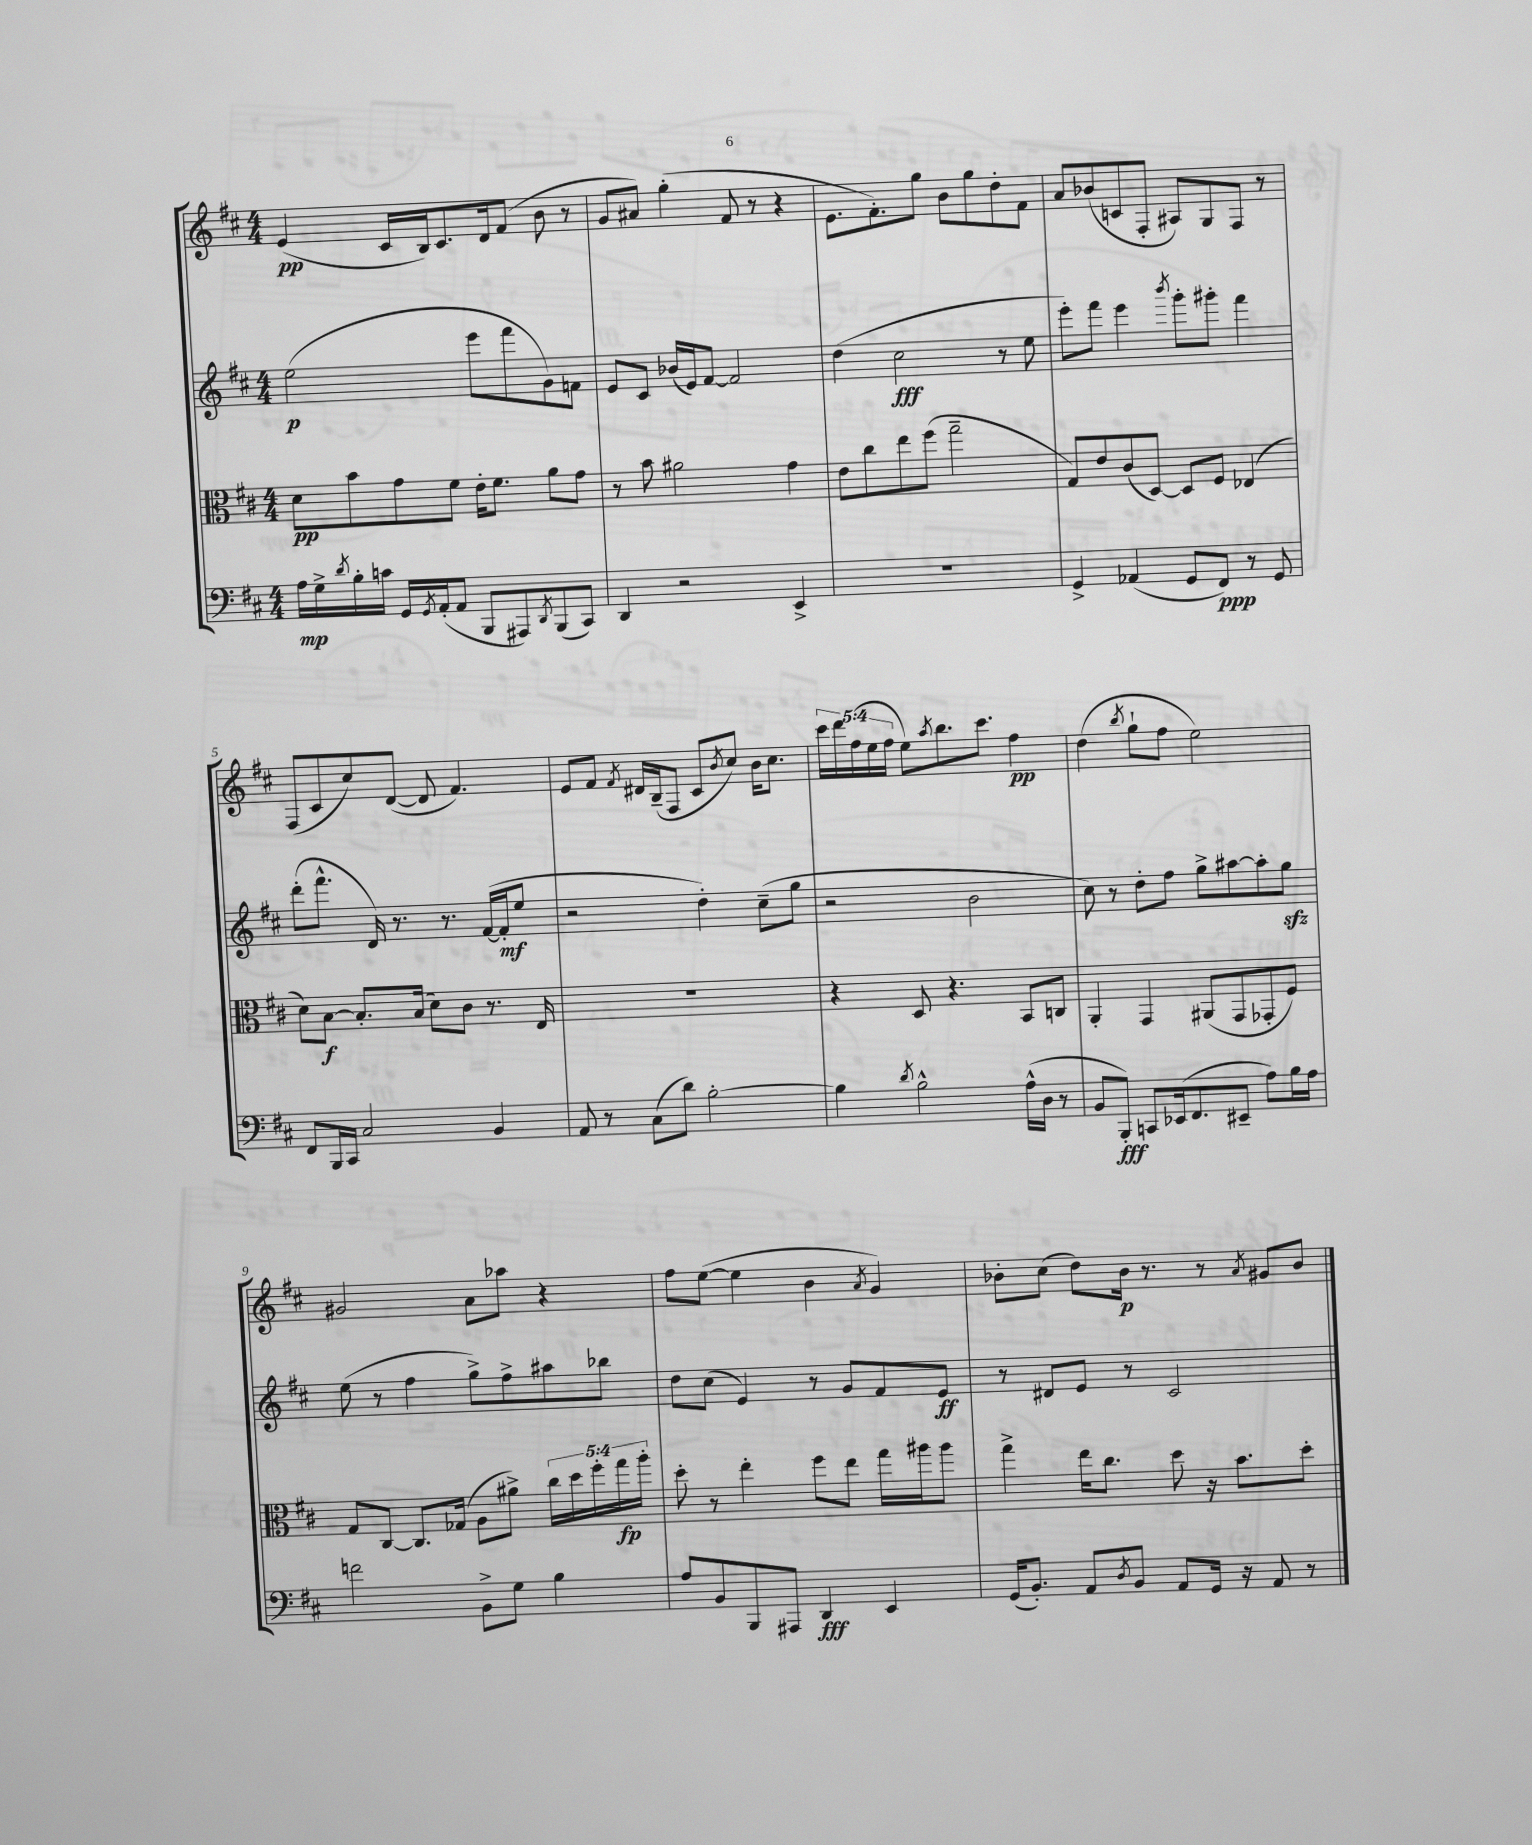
<<
\new StaffGroup <<
\new Staff = "s0" {
    \clef treble \key d \major \numericTimeSignature \time 4/4 \override Staff.TupletNumber.text = #tuplet-number::calc-fraction-text
    e'4\pp( cis'16 b16) cis'8. d'16 fis'8( b'8 r8 |
    g'8 ais'8) g''4-.( fis'8 r8 r4 |
    e'8. fis'8.-.) g''8 b'8 g''8 d''8-. fis'8 |
    a'8 bes'8( c'8 fis8-. ais8) g8 fis8 r8 |
    fis8( cis'8 cis''8) d'8~( d'8 fis'4.) |
    e'8 fis'8 \acciaccatura { fis'8 } dis'16 b16--( fis8 cis'8 \acciaccatura { b'8 } cis''8) b'16 cis''8. |
    \tuplet 5/4 { cis'''16 d'''16 fis''16( e''16 fis''16 } e''8) \acciaccatura { a''8 } b''8. cis'''8. fis''4\pp |
    d''4( \acciaccatura { b''8 } g''8-! fis''8 e''2) |
    gis'2 a'8 aes''8 r4 |
    fis''8 e''8~( e''4 b'4 \acciaccatura { a'8 } g'4) |
    bes'8-. cis''8( d''8) bes'16\p r8. r8 \acciaccatura { a'8 } gis'8 bes'8 \bar "|." |
}
\new Staff = "s1" {
    \clef treble \key d \major \numericTimeSignature \time 4/4
    e''2\p( e'''8 fis'''8 g'8) f'8 |
    e'8 cis'8 bes'16( e'16) fis'8~ fis'2 |
    d''4( cis''2\fff r8 e''8 |
    e'''8-.) fis'''8 e'''4 \acciaccatura { b'''8 } g'''8-. gis'''8-. fis'''4 |
    d'''8-.( fis'''8.-^ d'16) r8. r8. fis'16~( fis'16-.\mf e''8 |
    r2 d''4-.) cis''8--( g''8 |
    r2 b'2 |
    cis''8) r8 d''8-. fis''8 g''8-> ais''8~ ais''8-. g''8\sfz |
    e''8( r8 fis''4 g''8->) fis''8-> ais''8 bes''8 |
    d''8 cis''8( e'4) r8 g'8 fis'8 e'8\ff |
    r8 dis'8 e'8 r8 cis'2 \bar "|." |
}
\new Staff = "s2" {
    \clef alto \key d \major \numericTimeSignature \time 4/4 \override Staff.TupletNumber.text = #tuplet-number::calc-fraction-text
    d'8\pp b'8 g'8 fis'8 e'16-. fis'8. a'8 g'8 |
    r8 b'8 ais'2 g'4 |
    e'8 cis''8 e''8 fis''8( g''2-- |
    g8) e'8 cis'8( d8~) d8 fis8 ees4( |
    d'8) b8~\f b8.-. b16( d'8) cis'8 r8. e16 |
    R1 |
    r4 d8 r4. b,8 c8 |
    a,4-. g,4 ais,8( g,8 ges,8-. fis8) |
    g8 cis8~ cis8. ges16( a8 ais'8->) \tuplet 5/4 { cis''16 d''16 fis''16-. g''16\fp a''16-. } |
    d''8-. r8 e''4-. fis''8 e''8 g''16 ais''16 ais''8 |
    g''4-> e''16 cis''8. d''8 r16 b'8. d''8-. \bar "|." |
}
\new Staff = "s3" {
    \clef bass \key d \major \numericTimeSignature \time 4/4
    a16\mp g16-> \acciaccatura { d'8 } b16-. c'16 g,16 \acciaccatura { g,8 } a,16-.( a,8 b,,8 ais,,8) \acciaccatura { d,8 } b,,8( cis,8) |
    d,4 r2 e,4-> |
    R1 |
    g,4-> aes,4( g,8 fis,8\ppp) r8 g,8 |
    fis,8 b,,16 cis,16 cis2 b,4 |
    a,8 r8 cis8( d'8) b2~-. |
    b4 \acciaccatura { d'8 } b2-^ a16-^( d16 r8 |
    b,8 b,,8-.\fff) c,8 ees,16( fis,8. eis,8-- a8) b16 a16 |
    f'2 b,8-> g8 b4 |
    a8 b,8 b,,8 ais,,8 d,4\fff e,4 |
    g,16( b,8.-.) a,8 \acciaccatura { d8 } b,8 a,8 g,16 r16 a,8 r8 \bar "|." |
}
>>
>>
